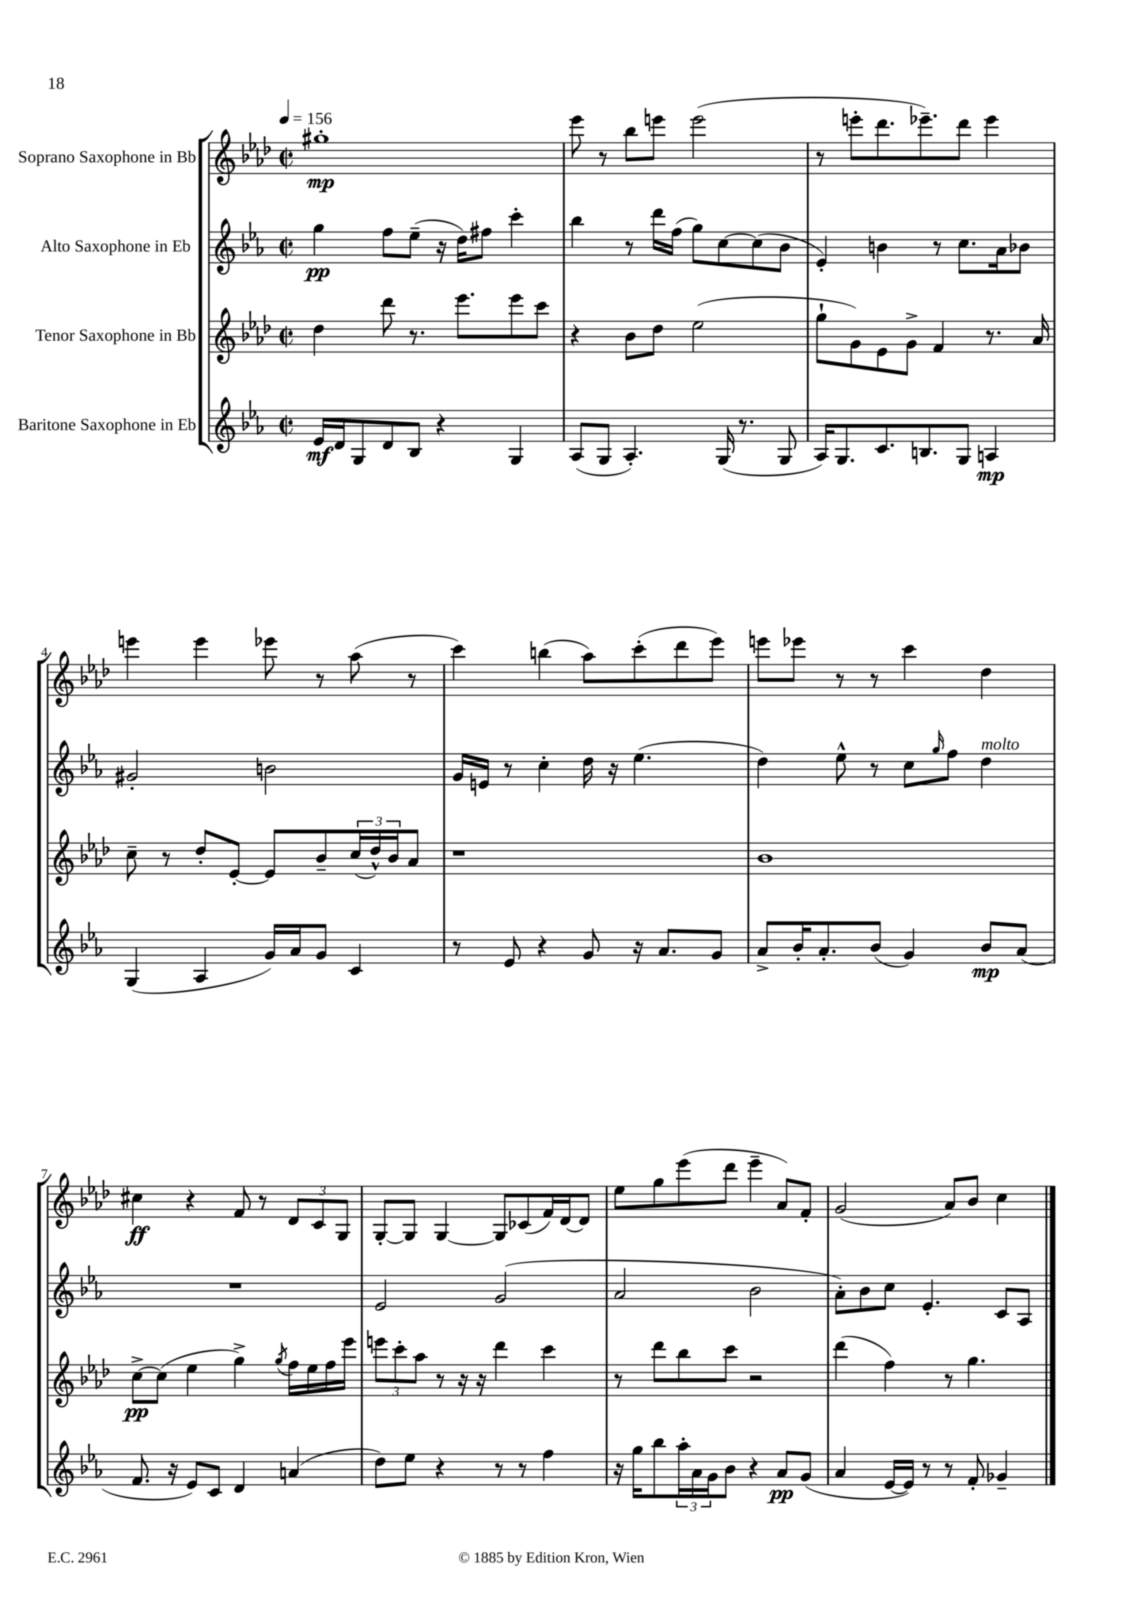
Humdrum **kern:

**kern	**kern	**kern	**kern
*staff4	*staff3	*staff2	*staff1
*clefG2	*clefG2	*clefG2	*clefG2
*k[b-e-a-]	*k[b-e-a-d-]	*k[b-e-a-]	*k[b-e-a-d-]
*M2/2	*M2/2	*M2/2	*M2/2
*met(c|)	*met(c|)	*met(c|)	*met(c|)
*MM156	*MM156	*MM156	*MM156
16e-/LL	4dd-\	4gg\	1gg#'
16d/J	.	.	.
8G/	.	.	.
8d/	8ddd-\	8ff\L	.
8B-/J	8.r	(8ee-~\J	.
4r	.	16r	.
.	8.eee-\L	16dd\LK)	.
.	.	8ff#\J	.
4G/	8eee-\	4ccc'\	.
.	8ccc\J	.	.
=	=	=	=
(8A-/L	4r	4bb-\	8eee-\
8G/J	.	.	8r
4.A-'/)	8b-\L	8r	8bb-\L
.	8dd-\J	16ddd\LL	8eee\J
.	.	(16ff\JJ	.
.	(2ee-\	8gg\L)	(2eee\
(16G/	.	[8cc\	.
8.r	.	.	.
.	.	(8cc\]	.
8G/	.	8b-\J	.
=	=	=	=
16A-/LK)	8gg`\L	4e-'/)	8r
8.G/	.	.	.
.	8g\)	.	8eee'\L
8.c/	8e-\	4b\	8.ddd-\
.	8g^\J	.	.
8.B/	.	.	8.eee-~\)
.	4f/	8r	.
8G/J	.	8.cc\L	8ddd-\J
4A/	8.r	.	4eee-\
.	.	16a-\k	.
.	.	8b-\J	.
.	16a-/	.	.
=	=	=	=
(4G/	8cc~\	2g#'/	4eee\
.	8r	.	.
4A-/	8dd-'/L	.	4eee\
.	[8e-'/J	.	.
16g/LL)	8e-/]L	2b\	8eee-\
16a-/J	.	.	.
8g/J	8b-~/	.	8r
4c/	(24cc/L	.	(8aa-\
.	24dd-^^/)	.	.
.	24b-/J	.	.
.	8a-/J	.	8r
=	=	=	=
8r	1r	16g/LL	4ccc\)
.	.	16e/JJ	.
8e-/	.	8r	.
4r	.	4cc'\	(4bb\
8g/	.	16dd\	8aa-\L)
.	.	16r	.
16r	.	(4.ee-\	(8ccc'\
8.a-/L	.	.	.
.	.	.	8ddd-\
8g/J	.	.	8eee-\J)
=	=	=	=
8a-^/L	1b-	4dd\)	8eee\L
16b-'/K	.	.	8eee-\J
8.a-'/	.	.	.
.	.	8ee-^^\	8r
(8b-/J	.	8r	8r
4g/)	.	8cc\L	4ccc\
.	.	16qqgg/	.
.	.	8ff\J	.
8b-/L	.	4dd\	4dd-\
(8a-/J	.	.	.
=	=	=	=
8.f/	[8cc^\L	1r	4cc#\
.	(8cc\]J	.	.
16r	.	.	.
8e-/L)	4ee-\	.	4r
8c/J	.	.	.
4d/	4gg^\)	.	8f/
.	.	.	8r
.	8qgg/	.	.
(4a/	16ff\LL	.	12d-/L
.	16ee-\	.	.
.	.	.	12c/
.	16ff\	.	.
.	.	.	12G/J
.	16eee-\JJ	.	.
=	=	=	=
8dd\L)	12eee\L	2e-/	[8G'/L
.	12ccc'\	.	.
8ee-\J	.	.	8G/]J
.	12aa-\J	.	.
4r	8r	.	[4G/
.	16r	.	.
.	16r	.	.
8r	4ddd-\	(2g/	8G/]L
8r	.	.	(8c-/
4ff\	4ccc\	.	16f/L)
.	.	.	[16d-/J
.	.	.	8d-/]J
=	=	=	=
16r	8r	2a-/	8ee-\L
16gg\LK	.	.	.
8bb-\	8ddd-\L	.	8gg\
24aa-'\L	8bb-\	.	(8eee-\
24a-\	.	.	.
24g\J	.	.	.
8b-\J	8ccc\J	.	8ddd-\J
4r	2r	2b-\	4eee-~\
8a-/L	.	.	8a-/L)
(8g/J	.	.	8f'/J
=	=	=	=
4a-/	(4ddd-\	8a-'\L)	(2g/
.	.	8b-\	.
[16e-/LL	4ff\)	8cc\J	.
16e-/]JJ)	.	.	.
8r	.	4.e-'/	.
8r	8r	.	8a-/L)
8f'/	4.gg\	.	8b-/J
4g-~/	.	8c/L	4cc\
.	.	8A-/J	.
==	==	==	==
*-	*-	*-	*-
